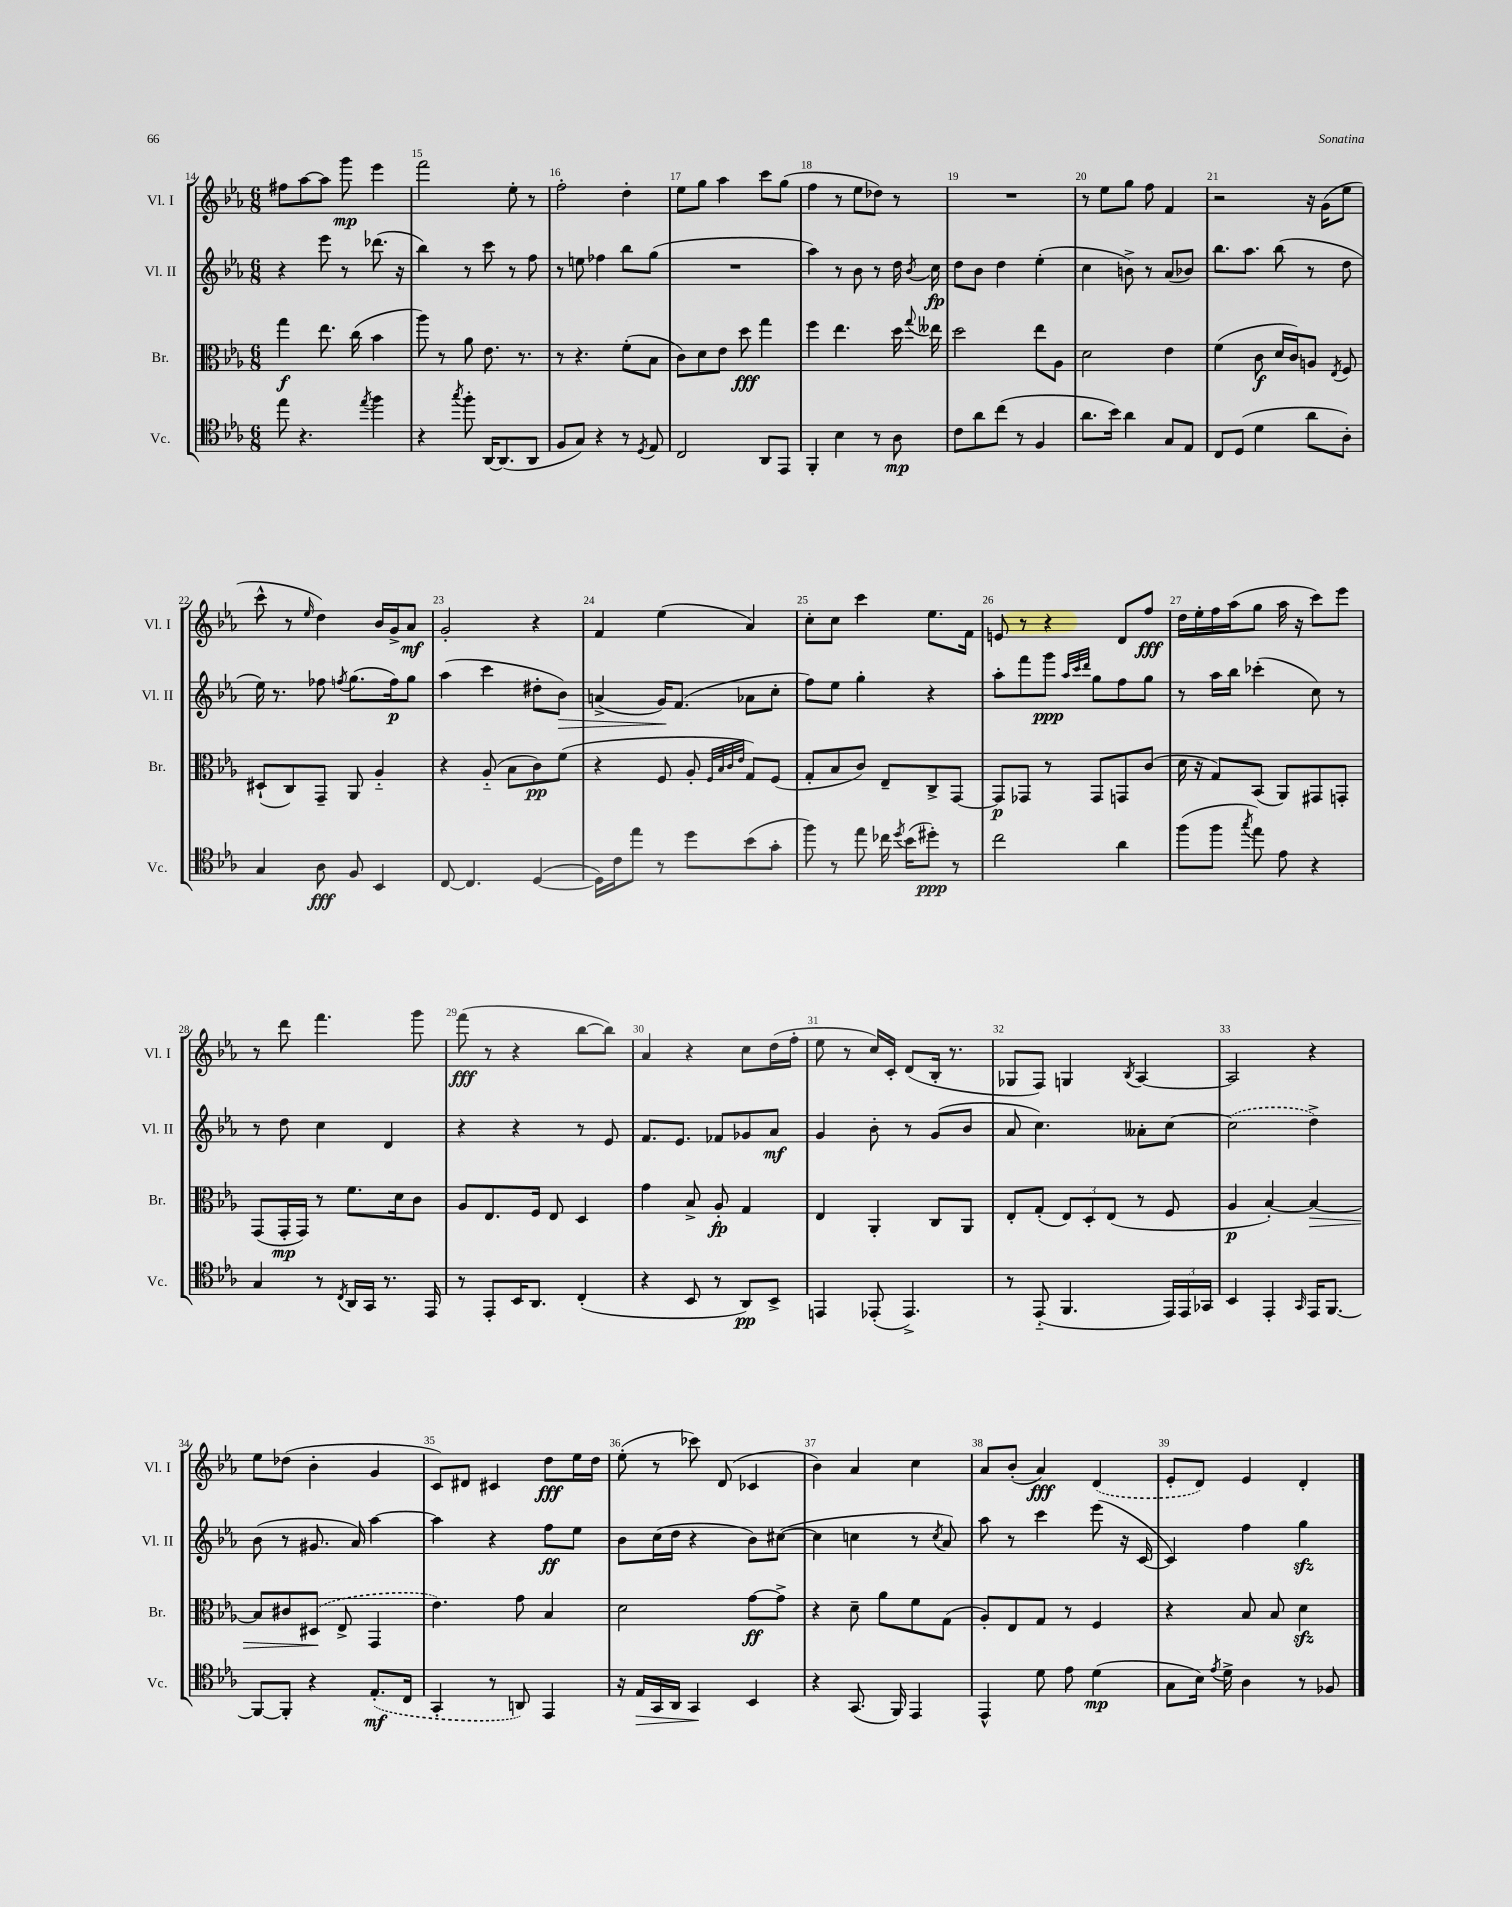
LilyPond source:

<<
\new StaffGroup <<
\new Staff = "s0" \with { instrumentName = "Vl. I" shortInstrumentName = "Vl. I" } {
    \clef treble \key ees \major \numericTimeSignature \time 6/8
    \autoBeamOff fis''8[ aes''8~ aes''8] g'''8\mp ees'''4 |
    f'''2 ees''8-. r8 |
    f''2-. d''4-. |
    ees''8[ g''8] aes''4 c'''8[ g''8]( |
    f''4 r8 ees''8[ des''8]) r8 |
    R2. |
    r8 ees''8[ g''8] f''8 f'4 |
    r2 r16 g'16[( ees''8] |
    c'''8-^ r8 \grace { ees''16 } d''4) bes'16[ g'16-> aes'8]\mf |
    g'2-. r4 |
    f'4 ees''4( aes'4) |
    c''8[-. c''8] c'''4 ees''8.[ f'16] |
    e'8 r8 r4 d'8[ f''8]\fff |
    d''16[ ees''16-. f''16 aes''16( g''8] aes''16 r16 c'''8[) ees'''8] |
    r8 d'''8 f'''4. g'''8 |
    f'''8\fff( r8 r4 bes''8[~ bes''8]) |
    aes'4 r4 c''8[ d''16( f''16]-. |
    ees''8 r8 c''16[) c'16]-. d'8[( bes16]-. r8. |
    ges8[ f8]) g4 \acciaccatura { bes8 } aes4~ |
    aes2 r4 |
    ees''8[ des''8]( bes'4-. g'4 |
    c'8[) dis'8] cis'4 d''8[\fff ees''16 d''16] |
    ees''8-.( r8 ces'''8) d'8( ces'4 |
    bes'4) aes'4 c''4 |
    aes'8[ bes'8]-.( aes'4\fff) \once \slurDashed d'4( |
    ees'8[-. d'8]) ees'4 d'4-. \bar "|." |
}
\new Staff = "s1" \with { instrumentName = "Vl. II" shortInstrumentName = "Vl. II" } {
    \clef treble \key ees \major \numericTimeSignature \time 6/8
    \autoBeamOff r4 ees'''8 r8 des'''8.( r16 |
    bes''4) r8 c'''8 r8 f''8 |
    r8 e''8 fes''4 bes''8[ g''8]( |
    R2. |
    aes''4) r8 bes'8 r8 d''16 \acciaccatura { bes'8 } c''16\fp |
    d''8[ bes'8] d''4 ees''4-.( |
    c''4 b'8->) r8 aes'8[( bes'8]) |
    bes''8.[ aes''8.] bes''8( r8 d''8 |
    ees''16) r8. fes''8 \acciaccatura { f''8 } g''8.[( f''16\p) g''8] |
    aes''4( c'''4 dis''8[-. bes'8]\>) |
    a'4->( g'16[\!) f'8.]( aes'8[ c''8]-. |
    f''8[) ees''8] g''4-. r4 |
    aes''8[-. f'''8 g'''8]\ppp \grace { aes''32[ c'''32 d'''32] } g''8[ f''8 g''8] |
    r8 aes''16[ bes''16] ces'''4-.( c''8) r8 |
    r8 d''8 c''4 d'4 |
    r4 r4 r8 ees'8 |
    f'8.[ ees'8.] fes'8[ ges'8 aes'8]\mf |
    g'4 bes'8-. r8 g'8[( bes'8] |
    aes'8 c''4.) aeses'8[-. c''8]~ |
    \once \slurDashed c''2( d''4->) |
    bes'8( r8 gis'8. aes'16) aes''4~ |
    aes''4 r4 f''8[\ff ees''8] |
    bes'8[ c''16( d''16] r4 bes'8[) cis''8]~( |
    cis''4 c''4 r8 \acciaccatura { c''8 } aes'8) |
    aes''8 r8 c'''4 ees'''8( r16 c'16~ |
    c'4) f''4 g''4\sfz \bar "|." |
}
\new Staff = "s2" \with { instrumentName = "Br." shortInstrumentName = "Br." } {
    \clef alto \key ees \major \numericTimeSignature \time 6/8
    \autoBeamOff g''4\f ees''8. c''16( bes'4 |
    aes''8) r8 aes'8 ees'8. r8. |
    r8 r4. f'8[-.( bes8] |
    c'8[) d'8 ees'8] d''8\fff g''4 |
    f''4 ees''4. d''16 \appoggiatura { g''8 } eeses''16 |
    d''2 ees''8[ aes8] |
    d'2 ees'4 |
    f'4( c'8\f d'16[ c'16) a8] \acciaccatura { ees8 } f8 |
    dis8[-!( c8) g,8]-- aes,8 aes4-_ |
    r4 aes8-_( bes8[ c'8\pp) f'8]( |
    r4 f8 aes8-. \grace { f32[ bes32 c'32 ees'32] } g8[) f8]( |
    g8[-. bes8 c'8]) ees8[-- c8-> g,8]~ |
    g,8[\p ges,8] r8 ges,8[ g,8 c'8]( |
    d'16 r16 g8[) bes,8]( aes,8[) gis,8 g,8]-. |
    g,8[( g,16-.\mp g,16]) r8 f'8.[ d'16 c'8] |
    aes8[ ees8. f16] ees8 d4 |
    g'4 bes8-> aes8-.\fp g4 |
    ees4 aes,4-. c8[ aes,8] |
    ees8[-. g8]-.( \tuplet 3/2 { ees8[) d8-. ees8]( } r8 f8 |
    aes4\p bes4~-.) bes4~\> |
    bes8[ cis'8 \once \slurDashed dis8]\!( ees8-> g,4 |
    ees'4.) g'8 bes4 |
    d'2 g'8[~\ff g'8]-> |
    r4 d'8-- aes'8[ f'8 g8]( |
    aes8[-.) ees8 g8] r8 f4 |
    r4 bes8 bes8 d'4\sfz \bar "|." |
}
\new Staff = "s3" \with { instrumentName = "Vc." shortInstrumentName = "Vc." } {
    \clef tenor \key ees \major \numericTimeSignature \time 6/8
    \autoBeamOff ees''8 r4. \acciaccatura { ees''8 } f''4 |
    r4 \acciaccatura { g''8 } f''8-. aes,16[~ aes,8.( aes,8] |
    f8[ g8]) r4 r8 \acciaccatura { d8 } ees8 |
    c2 aes,8[ ees,8] |
    f,4-. bes4 r8 aes8\mp |
    c'8[ aes'8 c''8]( r8 f4 |
    aes'8.[ bes'16]) aes'4 g8[ ees8] |
    c8[ d8]( d'4 aes'8[ aes8]-.) |
    g4 aes8\fff f8 bes,4 |
    c8~ c4. d4~( |
    d16[) c'16 ees''8] r8 d''8[ bes'8( g'8]-. |
    f''8) r8 ees''8 ces''16 \acciaccatura { d''8 } bes'16[( dis''8]-.\ppp) r8 |
    c''2 aes'4 |
    f''8[( f''8] \acciaccatura { g''8 } ees''8) ees'8 r4 |
    g4 r8 \acciaccatura { c8 } aes,16[ g,16] r8. ees,16 |
    r8 ees,8[-. bes,16 aes,8.] c4-.( |
    r4 bes,8 r8 aes,8[\pp) bes,8]-> |
    e,4 ees,8-.( ees,4.->) |
    r8 ees,8-_( f,4. \tuplet 3/2 { ees,16[) ees,16 ges,16] } |
    bes,4 ees,4-. \grace { g,16 } ees,16[ f,8.]~ |
    f,8[~ f,8]-. r4 \once \slurDashed ees8.[-.\mf( c16] |
    g,4-. r8 a,8) ees,4 |
    r16 ees16[\> g,16 aes,16] g,4\! bes,4 |
    r4 g,8.( f,16) ees,4 |
    ees,4-^ d'8 ees'8 d'4\mp( |
    g8[ bes16]) \acciaccatura { ees'8 } d'16-> aes4 r8 fes8 \bar "|." |
}
>>
>>
\layout { \context { \Score currentBarNumber = #14 \override BarNumber.break-visibility = ##(#f #t #t) barNumberVisibility = #all-bar-numbers-visible } }
